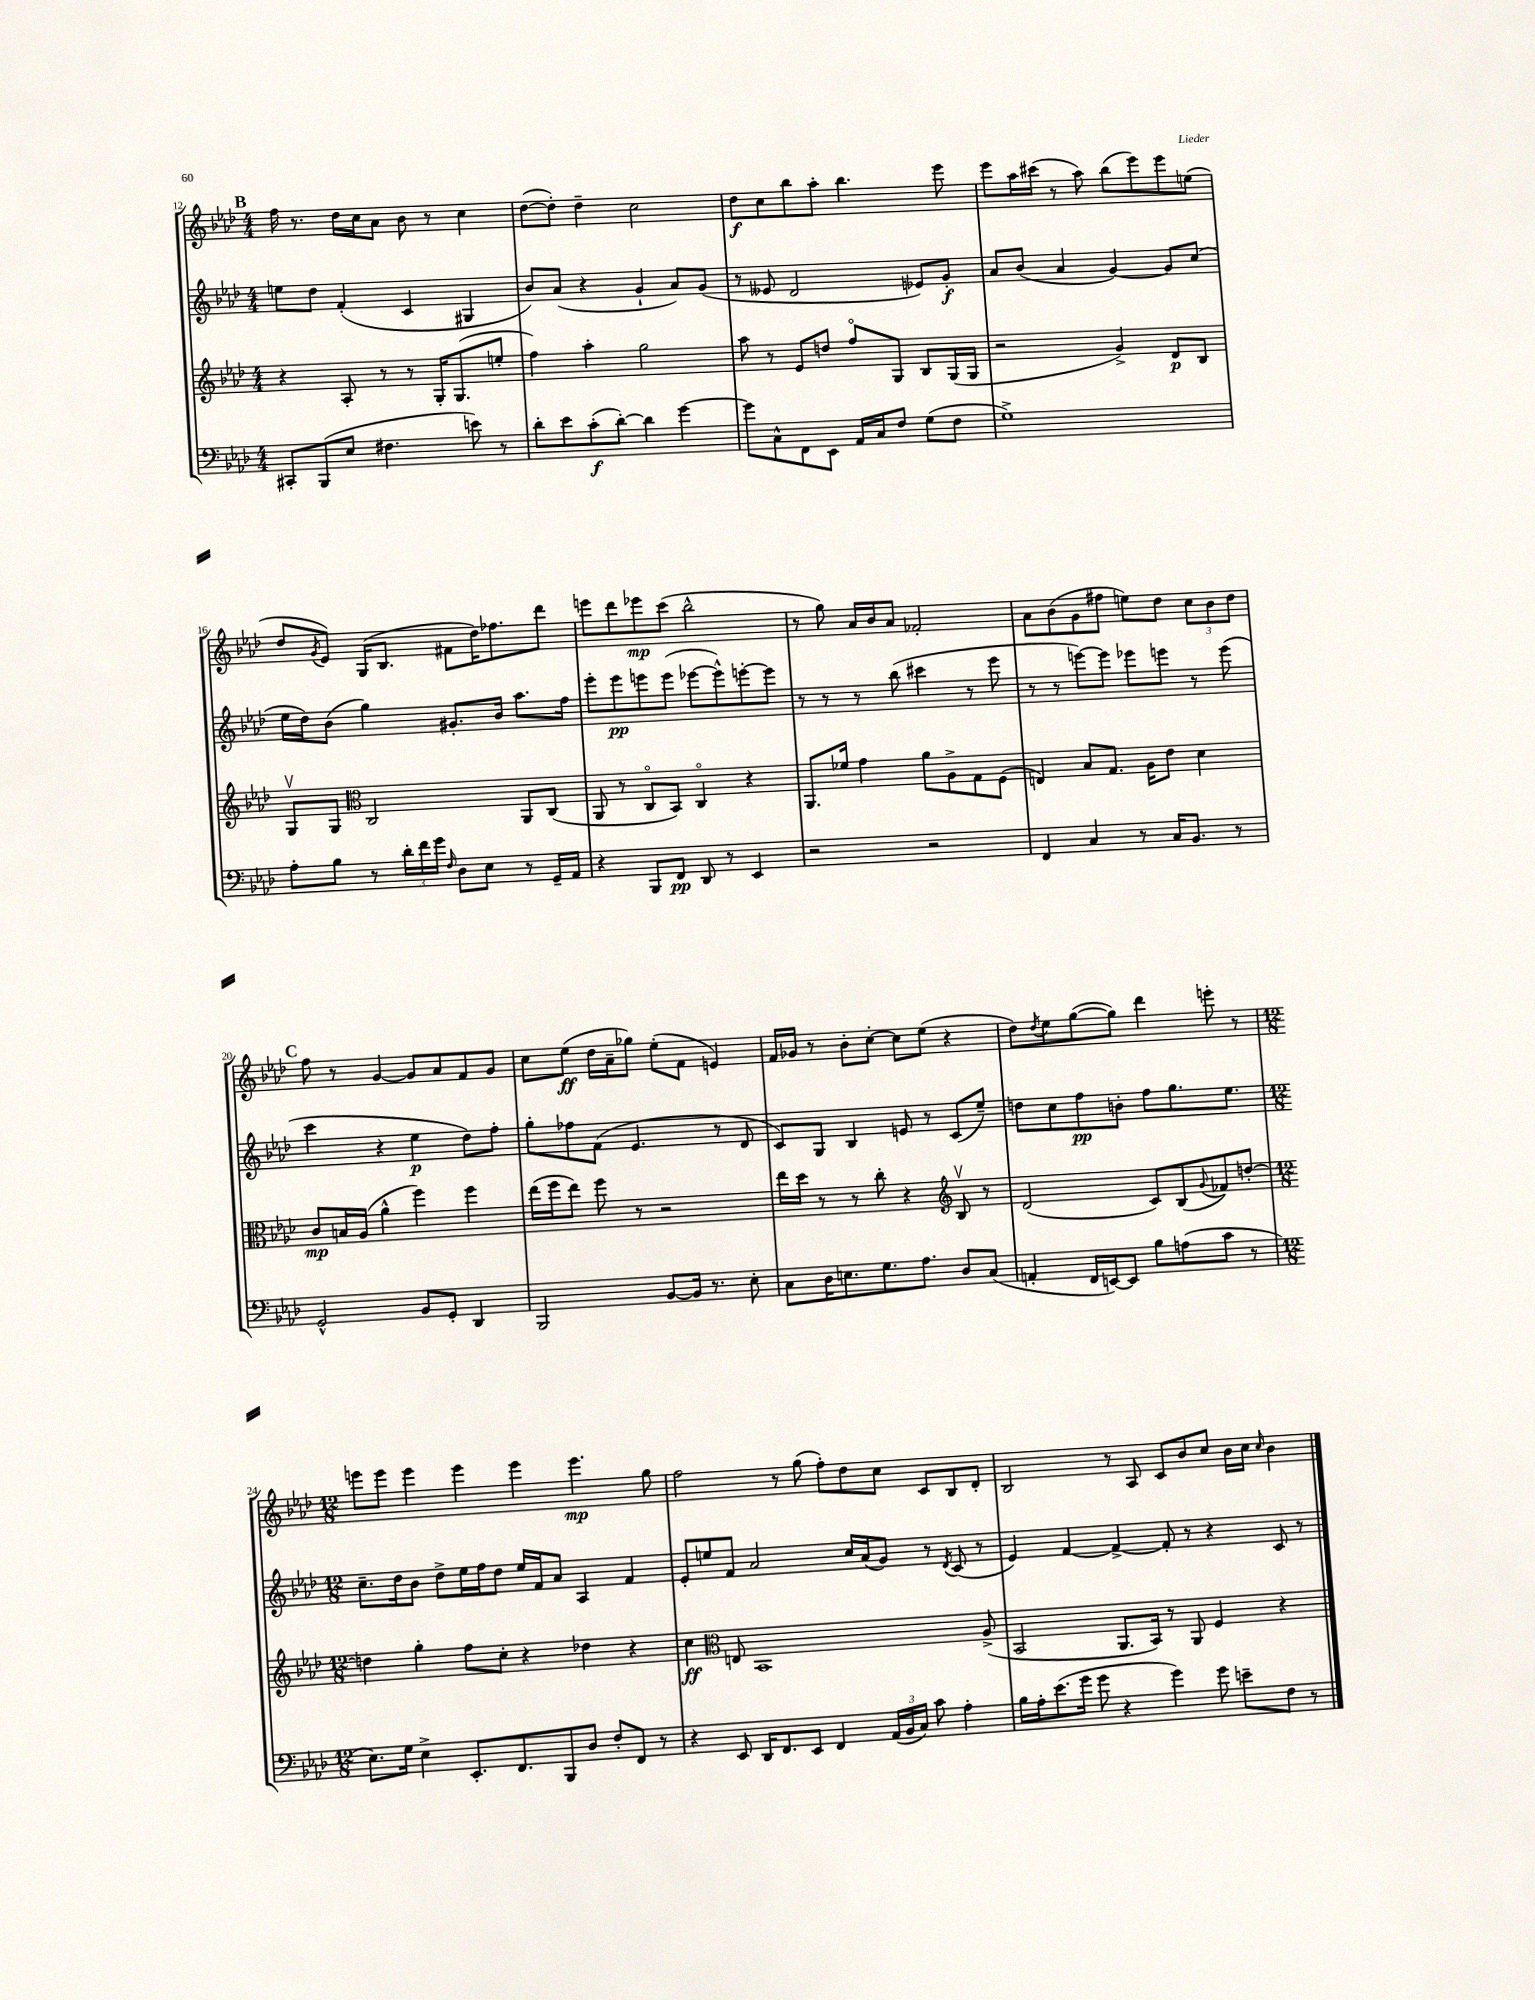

**kern	**kern	**kern	**kern
*staff4	*staff3	*staff2	*staff1
*clefF4	*clefG2	*clefG2	*clefG2
*k[b-e-a-d-]	*k[b-e-a-d-]	*k[b-e-a-d-]	*k[b-e-a-d-]
*M4/4	*M4/4	*M4/4	*M4/4
8CC#'	4r	8ee	16ff
.	.	.	8.r
(8BBB-	.	8dd-	.
8E-	8A-'	(4f'	16dd-
.	.	.	16cc
4.F#	8r	.	8a-
.	8r	4c	8b-
.	16G'	.	8r
.	(8.G	.	.
8e)	.	4G#	4cc
8r	8ee'	.	.
=	=	=	=
8d-'	4ff)	8b-)	([8dd-
8e-	.	(8a-	8dd-'])
(8c'	4aa-'	4r	4dd-~
[8d-')	.	.	.
4d-]	2gg	4g`	2cc
[4g	.	8a-)	.
.	.	(8g	.
=	=	=	=
8g]	8aa-	8r	8dd-
8C^^	8r	8e--	8cc
8FF	8e-	2d-	8bb-
8EE-	8dd	.	8aa-'
16AA-	8ffo	.	4.bb-
16C	.	.	.
8F	8G	.	.
(8G	8B-	8e-)	.
8F	(16G	8g'	8eee-
.	16G	.	.
=	=	=	=
1G^)	2r	8a-	8eee-
.	.	(8b-	16aa-
.	.	.	(16ccc#
.	.	4a-	8r
.	.	.	8aa-)
.	4g^)	[4g)	(8bb-
.	.	.	8eee-)
.	8d-	8g]	8eee-
.	8B-	(8cc	(8ee
=	=	=	=
8A-'	8Gv	16ee-	8dd-
.	.	16dd-)	.
.	.	.	8qg
8B-	8G	(8b-	8e-)
*	*clefC3	*	*
8r	2C	4gg)	(16G
.	.	.	8.B-
24d-'	.	.	.
24f	.	.	.
24g	.	.	.
16qqF	.	.	.
8D-	.	8.g#'	8f#
8E-	.	.	16dd-)
.	.	16b-	8.ff-
8r	8AA-	8.aa-	.
16GG~	(8C	.	8ddd-
16AA-	.	16ff	.
=	=	=	=
4r	8AA-	8eee-'	8eee
.	8r	8eee-	8ddd-
8BBB-	8Co	8eee	8eee-
8FF	8BB-)	(8eee	(8ccc
8DD-	4Co	[8eee-	2bb-^^
8r	.	8eee-^^])	.
4EE-	4r	[8eee'	.
.	.	8eee]	.
=	=	=	=
2r	8.AA-	8r	8r
.	.	8r	8gg)
.	16f-	.	.
.	4g	8r	16a-
.	.	.	16b-
.	.	(8bb-	8a-
2r	8a-	4ccc#	2f-'
.	8A-^	.	.
.	8G	8r	.
.	(8F	8eee-	.
=	=	=	=
4FF	4E)	8r	8a-
.	.	8r	(8b-
4C	8B-	[8eee)	8g
.	8.G	8eee]	8ff#
8r	.	8eee-	8ee)
.	16A-	.	.
16C	8e-	8eee	8dd-
8.BB-	.	.	.
.	4d-	8r	12cc
.	.	.	12b-
8r	.	(8eee	.
.	.	.	12dd-
=	=	=	=
2GG^^	8c	4ccc	8ff
.	16B	.	8r
.	(16A-	.	.
.	4a-^^	4r	[4g
8BB-	4ff)	4ee-	8g]
8GG'	.	.	8a-
4DD-	4ff	8dd-)	8f
.	.	8ff'	8g
=	=	=	=
2BBB-	(16ee-	8gg'	8cc
.	16ff	.	.
.	8ee-)	8ff-	(8ee-
.	8ff	(8f	16dd-
.	.	.	16a-~
.	8r	4.e-	8gg-)
[8BB-	2r	.	(8ee-'
16BB-]	.	.	8f
8.r	.	.	.
.	.	8r	4e)
8E-'	.	8d-	.
=	=	=	=
8C	16ee-	8c)	16f
.	16dd-	.	16g-
16D-	8r	8G	8r
8.E	.	.	.
.	8r	4B-	8b-'
8.G	8cc'	.	[8cc'
.	4r	8e	8cc]
8.A-	.	.	.
.	.	8r	(8ee-
*	*clefG2	*	*
8D-	8B-v	(8c	4r
(8C	8r	8ee-~)	.
=	=	=	=
4AA'	(2d-	8dd	8dd-)
.	.	.	8qdd-
.	.	8cc	8ee-
16FF	.	8ff	([8gg
[16EE)	.	.	.
8EE]	.	8b'	8gg])
8B-	8c)	8ff	4ddd-
(8A	(8B-	8.gg	.
.	8qqg	.	.
8c	8f-)	.	8eee'
.	.	8.ee-	.
8r	[8dd'	.	8r
=	=	=	=
*M12/8	*M12/8	*M12/8	*M12/8
8.E-)	4dd]	8.cc~	8eee
.	.	.	8eee
16G	.	16dd-	.
4E-^	4gg'	8b-	4eee
.	.	8dd-^	.
8.EE-'	8ff	16ee-	4eee
.	.	16ff	.
.	8cc'	8dd-	.
8.FF	.	.	.
.	4r	16ee-	4eee
.	.	16f	.
8BBB-	.	8a-	.
8D-	4dd-	4A-	4.eee
8F'	.	.	.
8FF	4r	4f	.
8r	.	.	8gg
=	=	=	=
4r	4cc	8e-'	2ff
.	.	8ee	.
*	*clefC3	*	*
8EE-	8E	8f	.
16DD-	1BB-	2a-	.
8.FF	.	.	.
.	.	.	8r
8EE-	.	.	(8gg
4FF	.	.	8ff')
.	.	16cc	8dd-
.	.	(16a-	.
(24AA-	.	8g)	8cc
24BB-	.	.	.
24C)	.	.	.
8c	.	8r	8c
.	.	8qd-	.
4A-'	.	(8c	8B-
.	(8A-^	8r	8d-'
=	=	=	=
16B-	2BB-	4e-)	2B-
16A-'	.	.	.
(8.e-	.	.	.
.	.	[4f	.
16g	.	.	.
8g	.	.	.
4r	8.AA-	4f^_	8r
.	.	.	8A-
.	16BB-)	.	.
4g)	8r	8f']	8c
.	8AA-	8r	8b-
8g	4F	4r	8cc
8e~	.	.	16b-
.	.	.	16cc
.	.	.	16qqcc
8F	4r	8c	4b-
8r	.	8r	.
==	==	==	==
*-	*-	*-	*-
